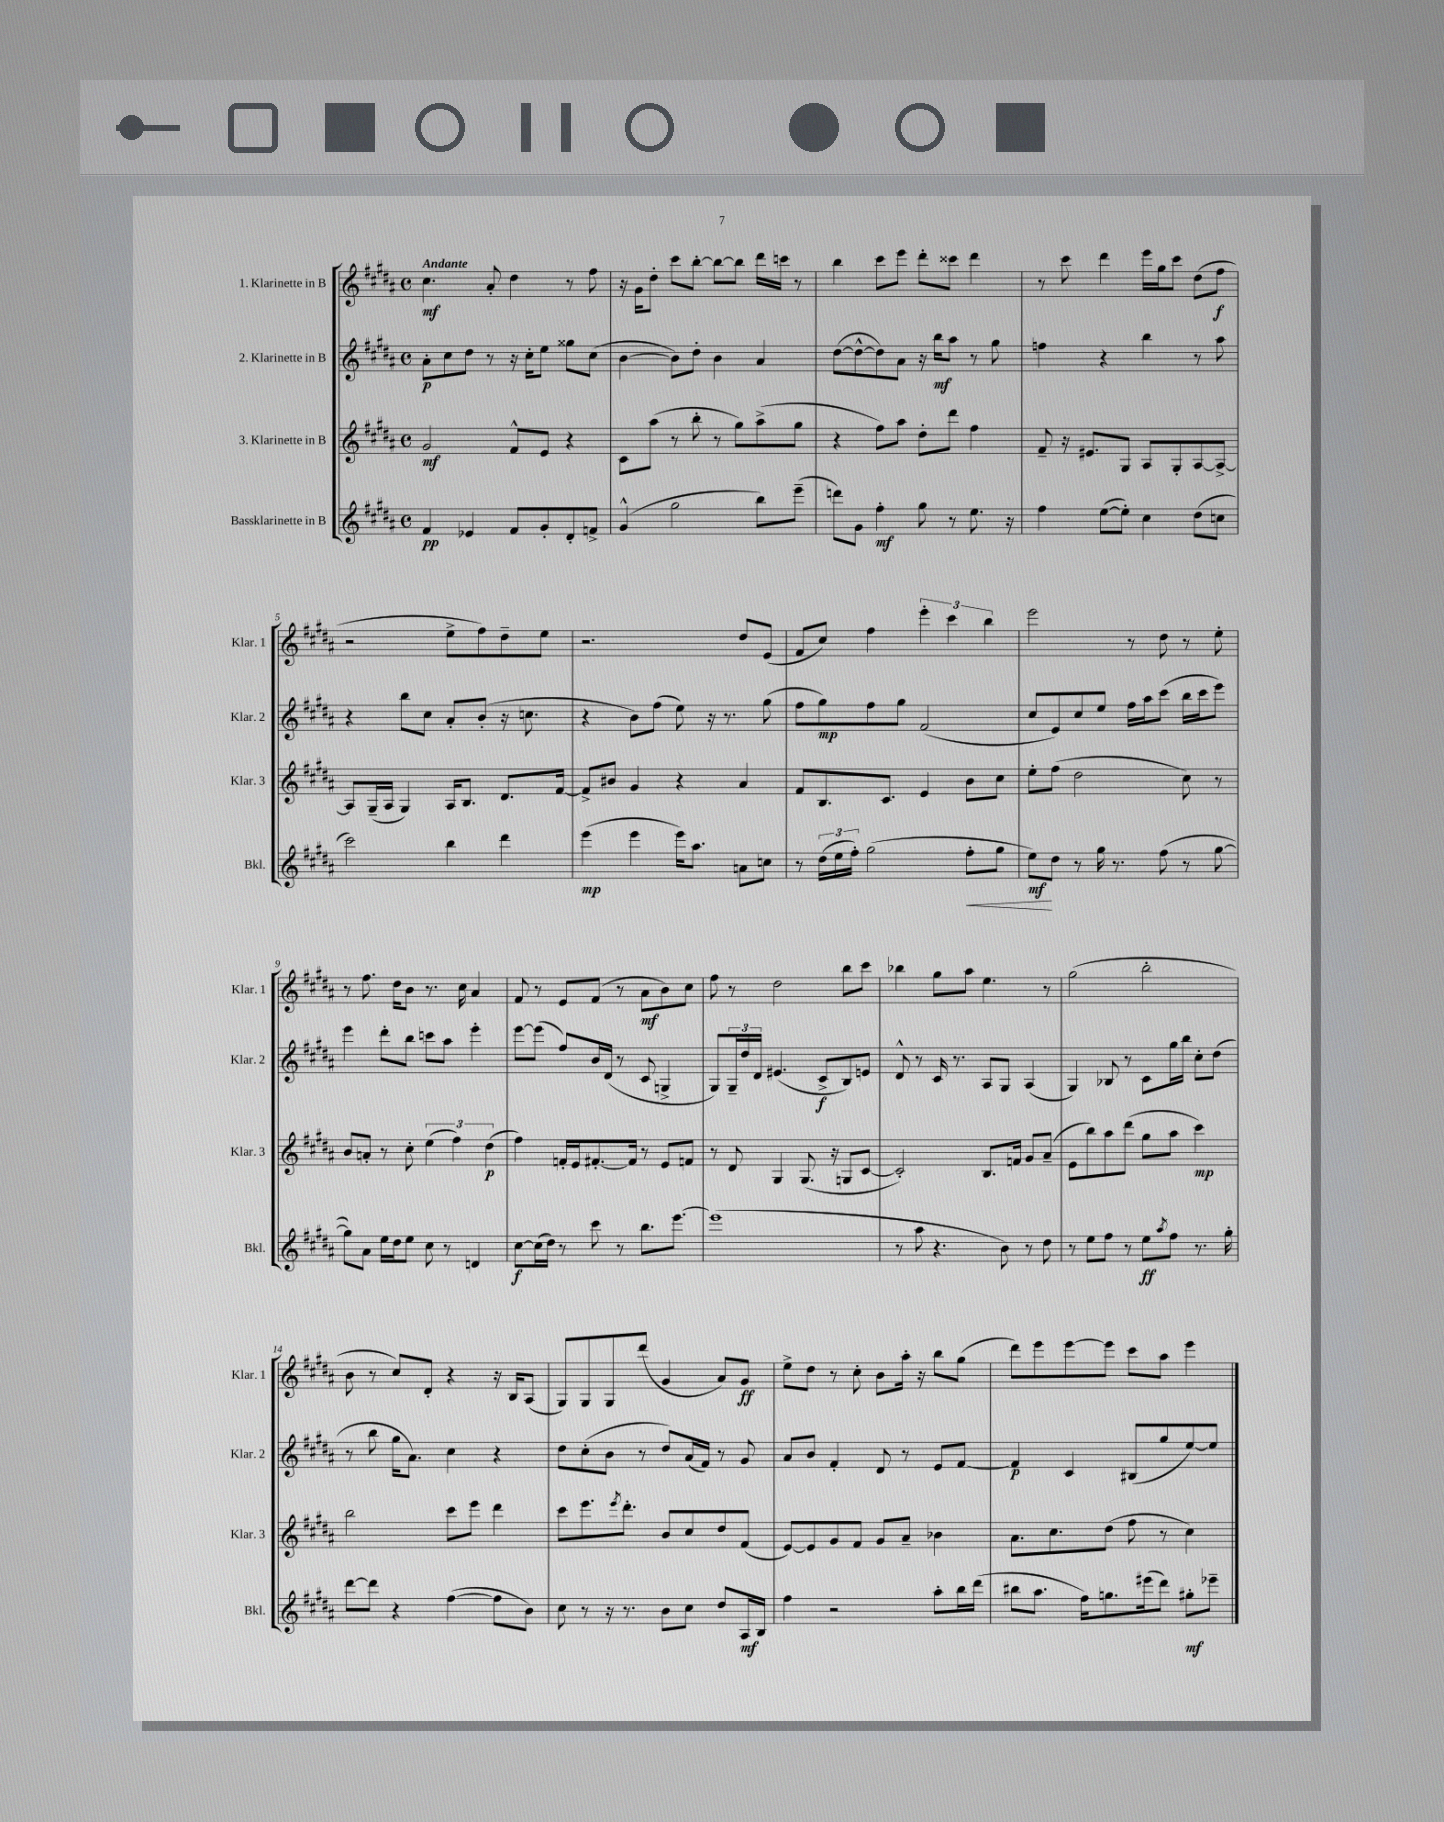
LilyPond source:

<<
\new StaffGroup <<
\new Staff = "s0" \with { instrumentName = "1. Klarinette in B" shortInstrumentName = "Klar. 1" } {
    \clef treble \key b \major \defaultTimeSignature \time 4/4 \tempo "Andante"
    cis''4.\mf ais'8-. dis''4 r8 fis''8 |
    r16 gis'16 dis''8-. cis'''8 b''8~-. b''8~ b''8 dis'''16 c'''16 r8 |
    b''4 cis'''8 e'''8 dis'''8-. cisis'''8 dis'''4 |
    r8 cis'''8 dis'''4 e'''16 gis''16 cis'''8 dis''8( fis''8\f |
    r2 e''8-> fis''8) dis''8-- e''8 |
    r2. dis''8 e'8( |
    fis'8 cis''8) fis''4 \tuplet 3/2 { e'''4-. cis'''4 b''4 } |
    e'''2 r8 dis''8 r8 e''8-. |
    r8 fis''8. dis''16 b'8 r8. cis''16 ais'4 |
    fis'8 r8 e'8 fis'8( r8 ais'8\mf b'8) cis''8 |
    fis''8 r8 dis''2 b''8 cis'''8 |
    bes''4 gis''8 ais''8 e''4. r8 |
    gis''2( b''2-. |
    b'8 r8 cis''8) dis'8-. r4 r16 b16 ais8( |
    gis8) gis8 gis8 dis'''8( gis'4 ais'8) gis'8\ff |
    e''8-> dis''8 r8 cis''8-. b'8 ais''16-. r16 b''8 gis''8( |
    dis'''8) e'''8 e'''8~ e'''8 cis'''8 ais''8 e'''4 \bar "|." |
}
\new Staff = "s1" \with { instrumentName = "2. Klarinette in B" shortInstrumentName = "Klar. 2" } {
    \clef treble \key b \major \defaultTimeSignature \time 4/4
    ais'8-.\p cis''8 dis''8 r8 r16 cis''16-. e''8 gisis''8 cis''8( |
    b'4~ b'8) dis''8-. b'4 ais'4 |
    dis''8~( dis''8~-^ dis''8) ais'8 r16 b''16\mf ais''8 r8 gis''8 |
    f''4 r4 b''4 r8 ais''8 |
    r4 b''8 cis''8 ais'8-. b'8-.( r16 c''8. |
    r4 b'8) fis''8( e''8) r16 r8. gis''8( |
    fis''8 gis''8\mp) fis''8 gis''8 fis'2( |
    cis''8 e'8) cis''8 e''8 fis''16 ais''16 cis'''8( b''16 cis'''16 e'''8) |
    e'''4 dis'''8-. b''8 c'''8 ais''8 e'''4-. |
    e'''8~ e'''8( fis''8) b'16 dis'16( r8 cis'8 g4-> |
    gis8) \tuplet 3/2 { gis16-- dis''16 dis'16 } eis'4.( cis'8->\f b8) e'8 |
    dis'8-^ r8 cis'16 r8. ais8 gis8 ais4( |
    gis4) bes8 r8 cis'8 gis''16 b''16 cis''8-. dis''8( |
    r8 b''8 gis''16 ais'8.) cis''4 r4 |
    dis''8 cis''8-.( b'8 r8 dis''8) ais'16( fis'16) r8 gis'8 |
    ais'8 b'8 fis'4-. dis'8 r8 e'8 fis'8~ |
    fis'4\p cis'4 bis8( gis''8 e''8~) e''8 \bar "|." |
}
\new Staff = "s2" \with { instrumentName = "3. Klarinette in B" shortInstrumentName = "Klar. 3" } {
    \clef treble \key b \major \defaultTimeSignature \time 4/4
    gis'2\mf fis'8-^ e'8 r4 |
    cis'8 ais''8( r8 b''8-. r8 gis''8) ais''8->( gis''8 |
    r4 fis''8) ais''8 dis''8-. dis'''8 fis''4 |
    fis'8-- r16 eis'8. gis8 ais8 gis8-. ais8~ ais8~-> |
    ais8 gis16--( ais16 gis4) ais16 b8. dis'8. fis'16~ |
    fis'8-> bis'8 gis'4 r4 ais'4 |
    fis'8 b8. cis'8. e'4 b'8 cis''8 |
    e''8-. fis''8( dis''2 cis''8) r8 |
    b'8 a'8-. r8 cis''8-. \tuplet 3/2 { e''4( fis''4) dis''4\p( } |
    fis''4) f'16-. e'16 fis'8.~-. fis'16 r8 e'8 f'8 |
    r8 dis'8 gis4 gis8.( r16 g8 cis'8~ |
    cis'2-.) b8. f'16 gis'8 ais'8--( |
    e'8 b''8) ais''8 dis'''8( gis''8 ais''8 cis'''4\mp) |
    b''2 cis'''8 e'''8 dis'''4 |
    cis'''8 e'''8. \acciaccatura { e'''8 } dis'''8.-. b'8 cis''8 dis''8 fis'8( |
    e'8~) e'8 gis'8 fis'8 gis'8 ais'8-- bes'4 |
    ais'8. cis''8. dis''8( fis''8 r8 cis''4) \bar "|." |
}
\new Staff = "s3" \with { instrumentName = "Bassklarinette in B" shortInstrumentName = "Bkl." } {
    \clef treble \key b \major \defaultTimeSignature \time 4/4
    fis'4\pp ees'4 fis'8 gis'8-. dis'8-. f'8-> |
    gis'4-^( gis''2 b''8) e'''8--( |
    d'''8) gis'8 fis''4-.\mf gis''8 r8 e''8. r16 |
    fis''4 e''8~( e''8-.) cis''4 dis''8( c''8 |
    cis'''2) b''4 dis'''4 |
    e'''4\mp( e'''4 e'''16) ais''8. a'8 c''8 |
    r8 \tuplet 3/2 { dis''16( e''16 fis''16-.) } gis''2( fis''8-.\< gis''8 |
    e''8\mf\!) dis''8 r8 gis''16 r8. fis''8( r8 gis''8~ |
    gis''8) ais'8 e''16 dis''16 e''8 cis''8 r8 d'4 |
    cis''8~\f cis''16( dis''16) r8 cis'''8 r8 b''8. e'''8.~ |
    e'''1( |
    r8 ais''8 r4. b'8) r8 dis''8 |
    r8 e''8 fis''8 r8 e''8\ff \acciaccatura { ais''8 } fis''8 r8. gis''16-. |
    dis'''8~ dis'''8 r4 fis''4~( fis''8 b'8) |
    cis''8 r8 r16 r8. b'8 cis''8 dis''8 ais16\mf b16 |
    fis''4 r2 ais''8-. b''16 dis'''16( |
    bis''8 ais''8. fis''16) g''8. eis'''16( dis'''8) gis''8-.\mf ees'''8-- \bar "|." |
}
>>
>>
